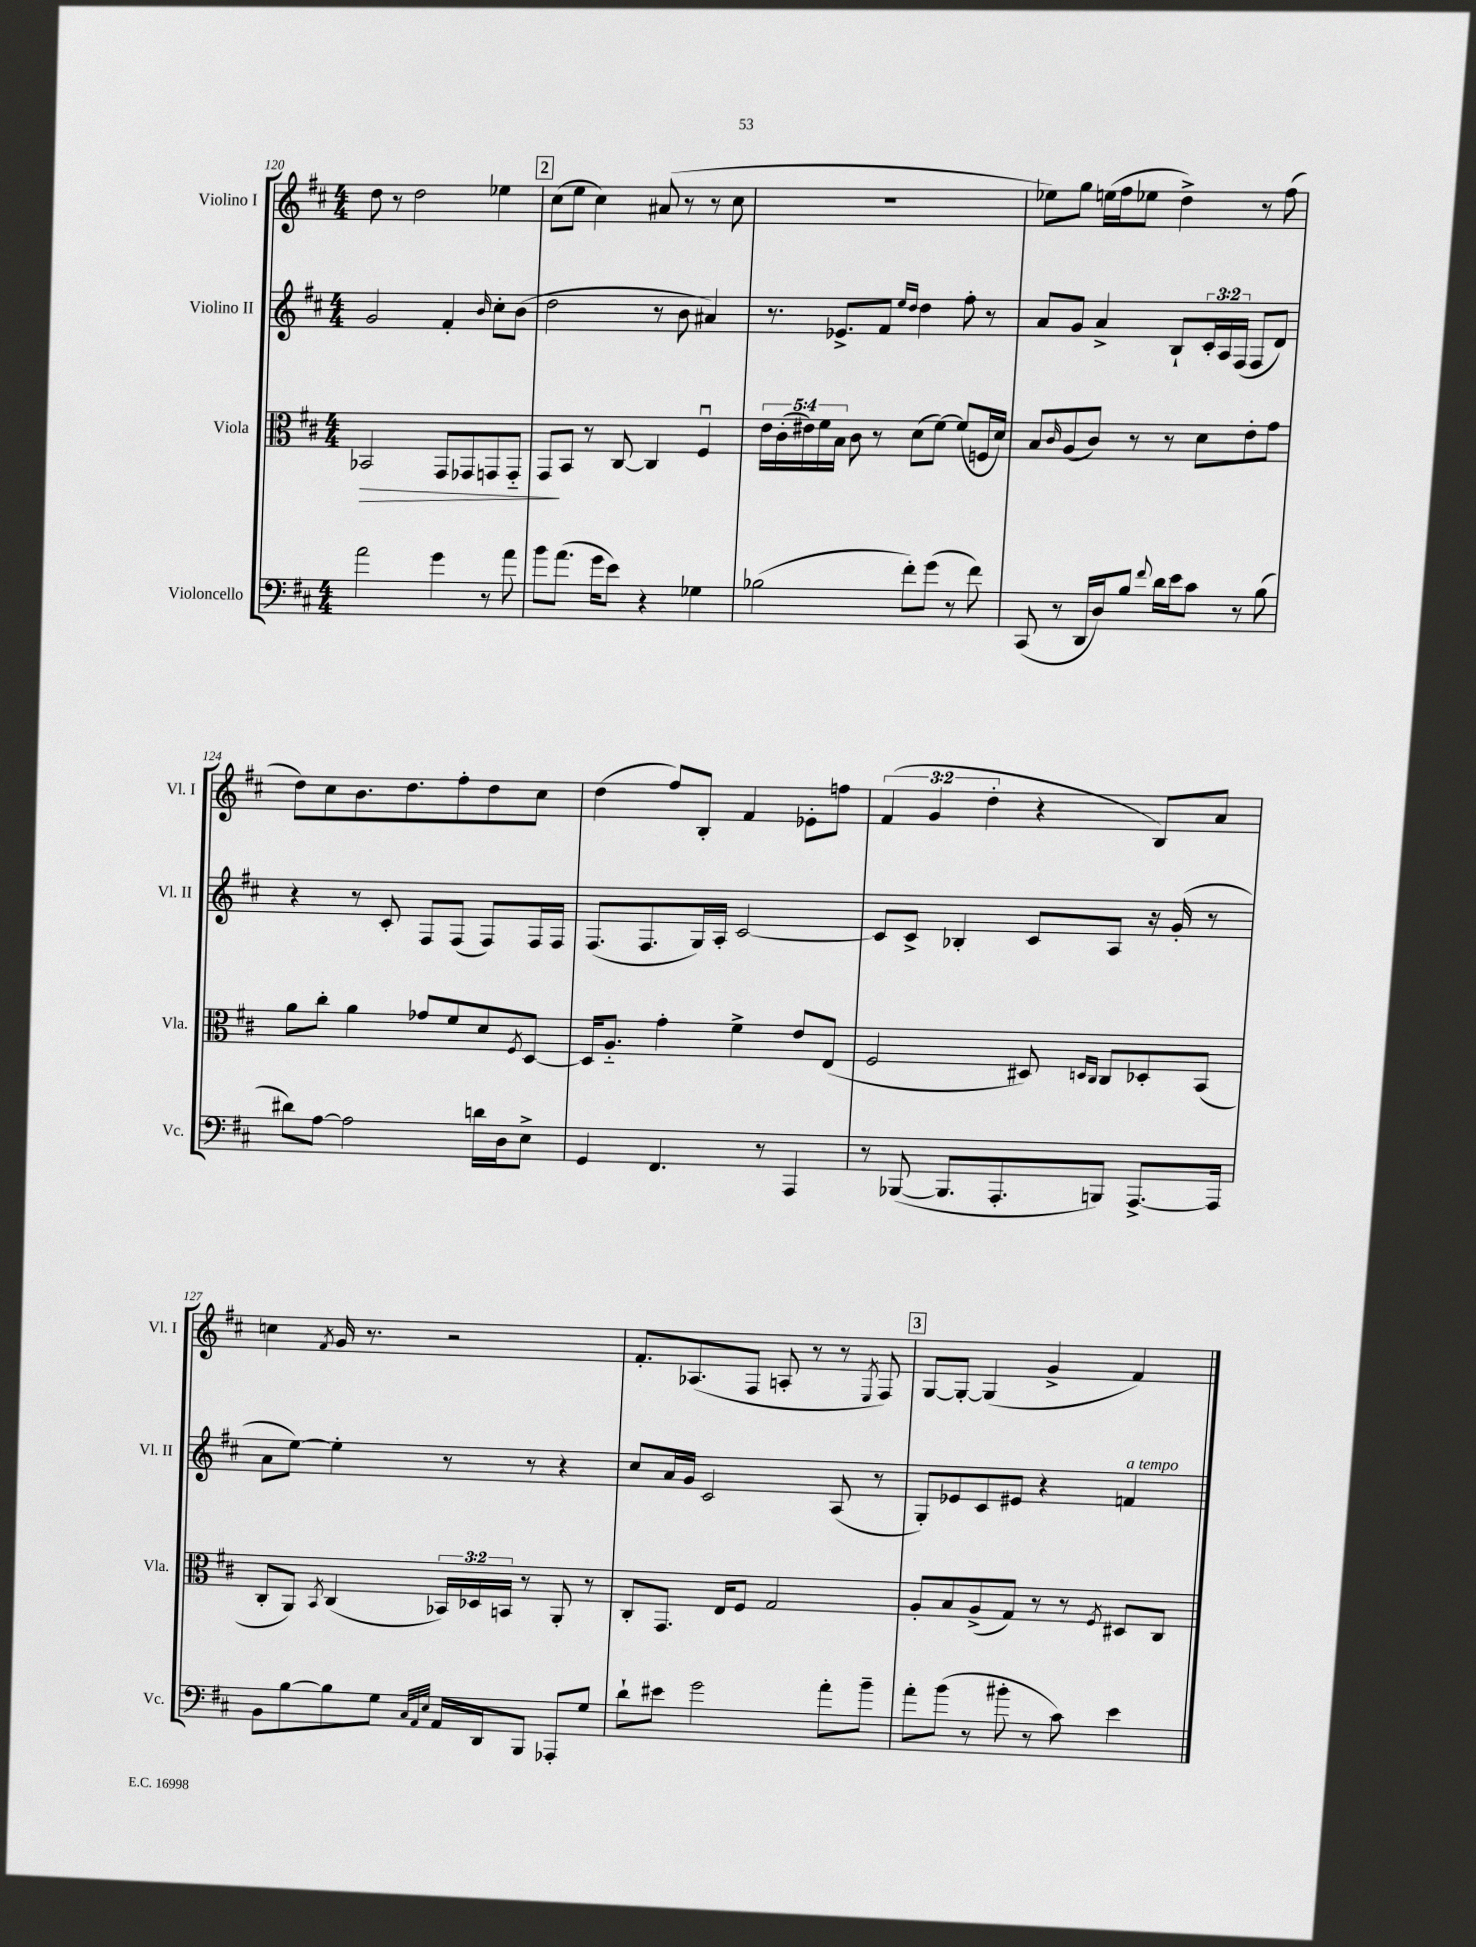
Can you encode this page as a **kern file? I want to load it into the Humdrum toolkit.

**kern	**kern	**dynam	**kern	**kern
*part4	*part3	*part3	*part2	*part1
*staff4	*staff3	*staff3	*staff2	*staff1
*I"Violoncello	*I"Viola	*	*I"Violino II	*I"Violino I
*I'Vc.	*I'Vla.	*	*I'Vl. II	*I'Vl. I
*clefF4	*clefC3	*	*clefG2	*clefG2
*k[f#c#]	*k[f#c#]	*	*k[f#c#]	*k[f#c#]
*M4/4	*M4/4	*	*M4/4	*M4/4
=120	=120	=120	=120	=120
!	!	!LO:HP:b	!	!
2a\	2BB-X/	>	2g/	8dd\
.	.	.	.	8r
.	.	.	.	2dd\
4g\	8GG/L	.	4f#'/	.
.	8GG-X/	.	.	.
.	.	.	16qqb/	.
8r	8GGn/	.	8cc#'\L	4ee-X\
8a\	8GG/J	.	(8b\J	.
!!LO:REH:place=s1:t=2
=121	=121	=121	=121	=121
8b\L	8GG/L	.	2dd\	(8cc#\L
(8.a\J	8BB/J	]	.	8ee\J
.	8r	.	.	4cc#\)
16g\KL	.	.	.	.
8e\J)	[8C#/	.	.	.
4r	4C#/]	.	8r	(8a#X/
.	.	.	8b\	8r
4G-X\	4F#u/	.	4a#X/)	8r
.	.	.	.	8cc#\
=122	=122	=122	=122	=122
(2B-X\	20e\LL	.	8.r	1r
.	(20c#'\	.	.	.
.	20e#X\)	.	.	.
.	20f#\	.	.	.
.	.	.	8.e-X^/L	.
.	20B\JJ	.	.	.
.	8c#\	.	.	.
.	8r	.	8f#/J	.
.	.	.	16qqee/LL	.
.	.	.	16qqdd/JJ	.
8f#'\L)	(8d\L	.	4dd\	.
(8g\J	[8f#\J)	.	.	.
8r	(8f#/L]	.	8ff#'\	.
8f#\)	16Fn/L	.	8r	.
.	16d/JJ)	.	.	.
=123	=123	=123	=123	=123
(8CC#/	8B/L	.	8a/L	8ee-X\L)
.	16qqc#/	.	.	.
8r	(8A/	.	8g/J	8gg\J
16DD/LL	8c#/J)	.	4a^/	(16een\LL
16D/J)	.	.	.	16ff#\J
8B/J	8r	.	.	8ee-X\J
8qqf#/	.	.	.	.
16d\LL	8r	.	8B`/L	4dd^\)
16e\J	.	.	.	.
8c#\J	8d\L	.	24c#'/L	.
.	.	.	24A/	.
.	.	.	(24F#/JJ	.
8r	8e'\	.	8F#/L	8r
(8B\	8g\J	.	8d/J)	(8ff#\
!!LO:LB:g=z
=124	=124	=124	=124	=124
8d#X\L)	8a\L	.	4r	8dd\L)
[8A\J	8cc#'\J	.	.	8cc#\
2A\]	4a\	.	8r	8.b\
.	.	.	8c#'/	.
.	.	.	.	8.dd\
.	8g-X/L	.	8F#/L	.
.	8f#/	.	(8F#/J	8ff#'\
16dn\LL	8d/	.	8F#/L)	8dd\
16D\J	.	.	.	.
.	8qF#/	.	.	.
8E^\J	[8D/J	.	16F#/L	8cc#\J
.	.	.	16F#/JJ	.
=125	=125	=125	=125	=125
4GG/	16D/KL]	.	(8.F#/L	(4dd\
.	8.A/J	.	.	.
.	.	.	8.F#/	.
4.FF#/	4g'\	.	.	8ff#/L)
.	.	.	16G/L)	8B'/J
.	.	.	16A'/JJ	.
.	4f#^\	.	[2c#/	4f#/
8r	.	.	.	.
4AAA/	8e/L	.	.	8e-X'\L
.	(8E/J	.	.	8ffn\J
=126	=126	=126	=126	=126
8r	2F#/	.	8c#/L]	(6f#/
([8BBB-X/	.	.	8c#^/J	.
.	.	.	.	6g/
8.BBB-/L]	.	.	4B-X'/	.
.	.	.	.	6dd'\
8.AAA'/	.	.	.	.
.	8D#X/)	.	8c#/L	4r
.	16qqDn/LL	.	.	.
.	16qqC#/JJ	.	.	.
8BBBn/J)	8C#/L	.	8A/J	.
[8.AAA^/L	8D-X'/	.	16r	8B/L)
.	.	.	(16g'/	.
.	(8BB/J	.	8r	8a/J
16AAA/Jk]	.	.	.	.
!!LO:LB:g=z
=127	=127	=127	=127	=127
8BB\L	8C#'/L	.	8a\L	4ccn\
[8B\	8AA/J)	.	[8ee\J)	.
.	8qBB/	.	.	8qf#/
8B\]	(4C#/	.	4ee'\]	16g/
.	.	.	.	8.r
8G\J	.	.	.	.
32qqC#/LLL	.	.	.	.
32qqAA/	.	.	.	.
32qqE/JJJ	.	.	.	.
16AA/LL	24BB-X/LL)	.	8r	2r
.	24D-X/	.	.	.
16DD/J	.	.	.	.
.	24BBn/JJ	.	.	.
8BBB/J	8r	.	8r	.
8AAA-X'/L	8AA'/	.	4r	.
8G/J	8r	.	.	.
=128	=128	=128	=128	=128
8d`\L	8C#'/L	.	8cc#/L	8.f#'/L
8e#X\J	8.GG/J	.	16a/L	.
.	.	.	16g/JJ	(8.A-X/
2g\	.	.	2c#/	.
.	16E/KL	.	.	.
.	8F#/J	.	.	8F#/J
.	2G/	.	.	8An'/
.	.	.	.	8r
8a'\L	.	.	(8A/	8r
.	.	.	.	8qE/
8b~\J	.	.	8r	8F#/)
!!LO:REH:place=s1:t=3
=129	=129	=129	=129	=129
8a'\L	8A'/L	.	8G'/L)	[8G/L
(8b\J	8B/	.	8e-X/	8G'/J_
8r	(8A^/	.	8c#/	(4G/]
8b#X'\	8G/J)	.	8e#X/J	.
8r	8r	.	4r	4g^/
8c#\)	8r	.	.	.
.	8qF#/	.	.	.
!	!	!	!LO:TX:a:i:t=a tempo	!
4e\	8D#X/L	.	4fn/	4f#/)
.	8C#/J	.	.	.
==	==	==	==	==
*-	*-	*-	*-	*-
